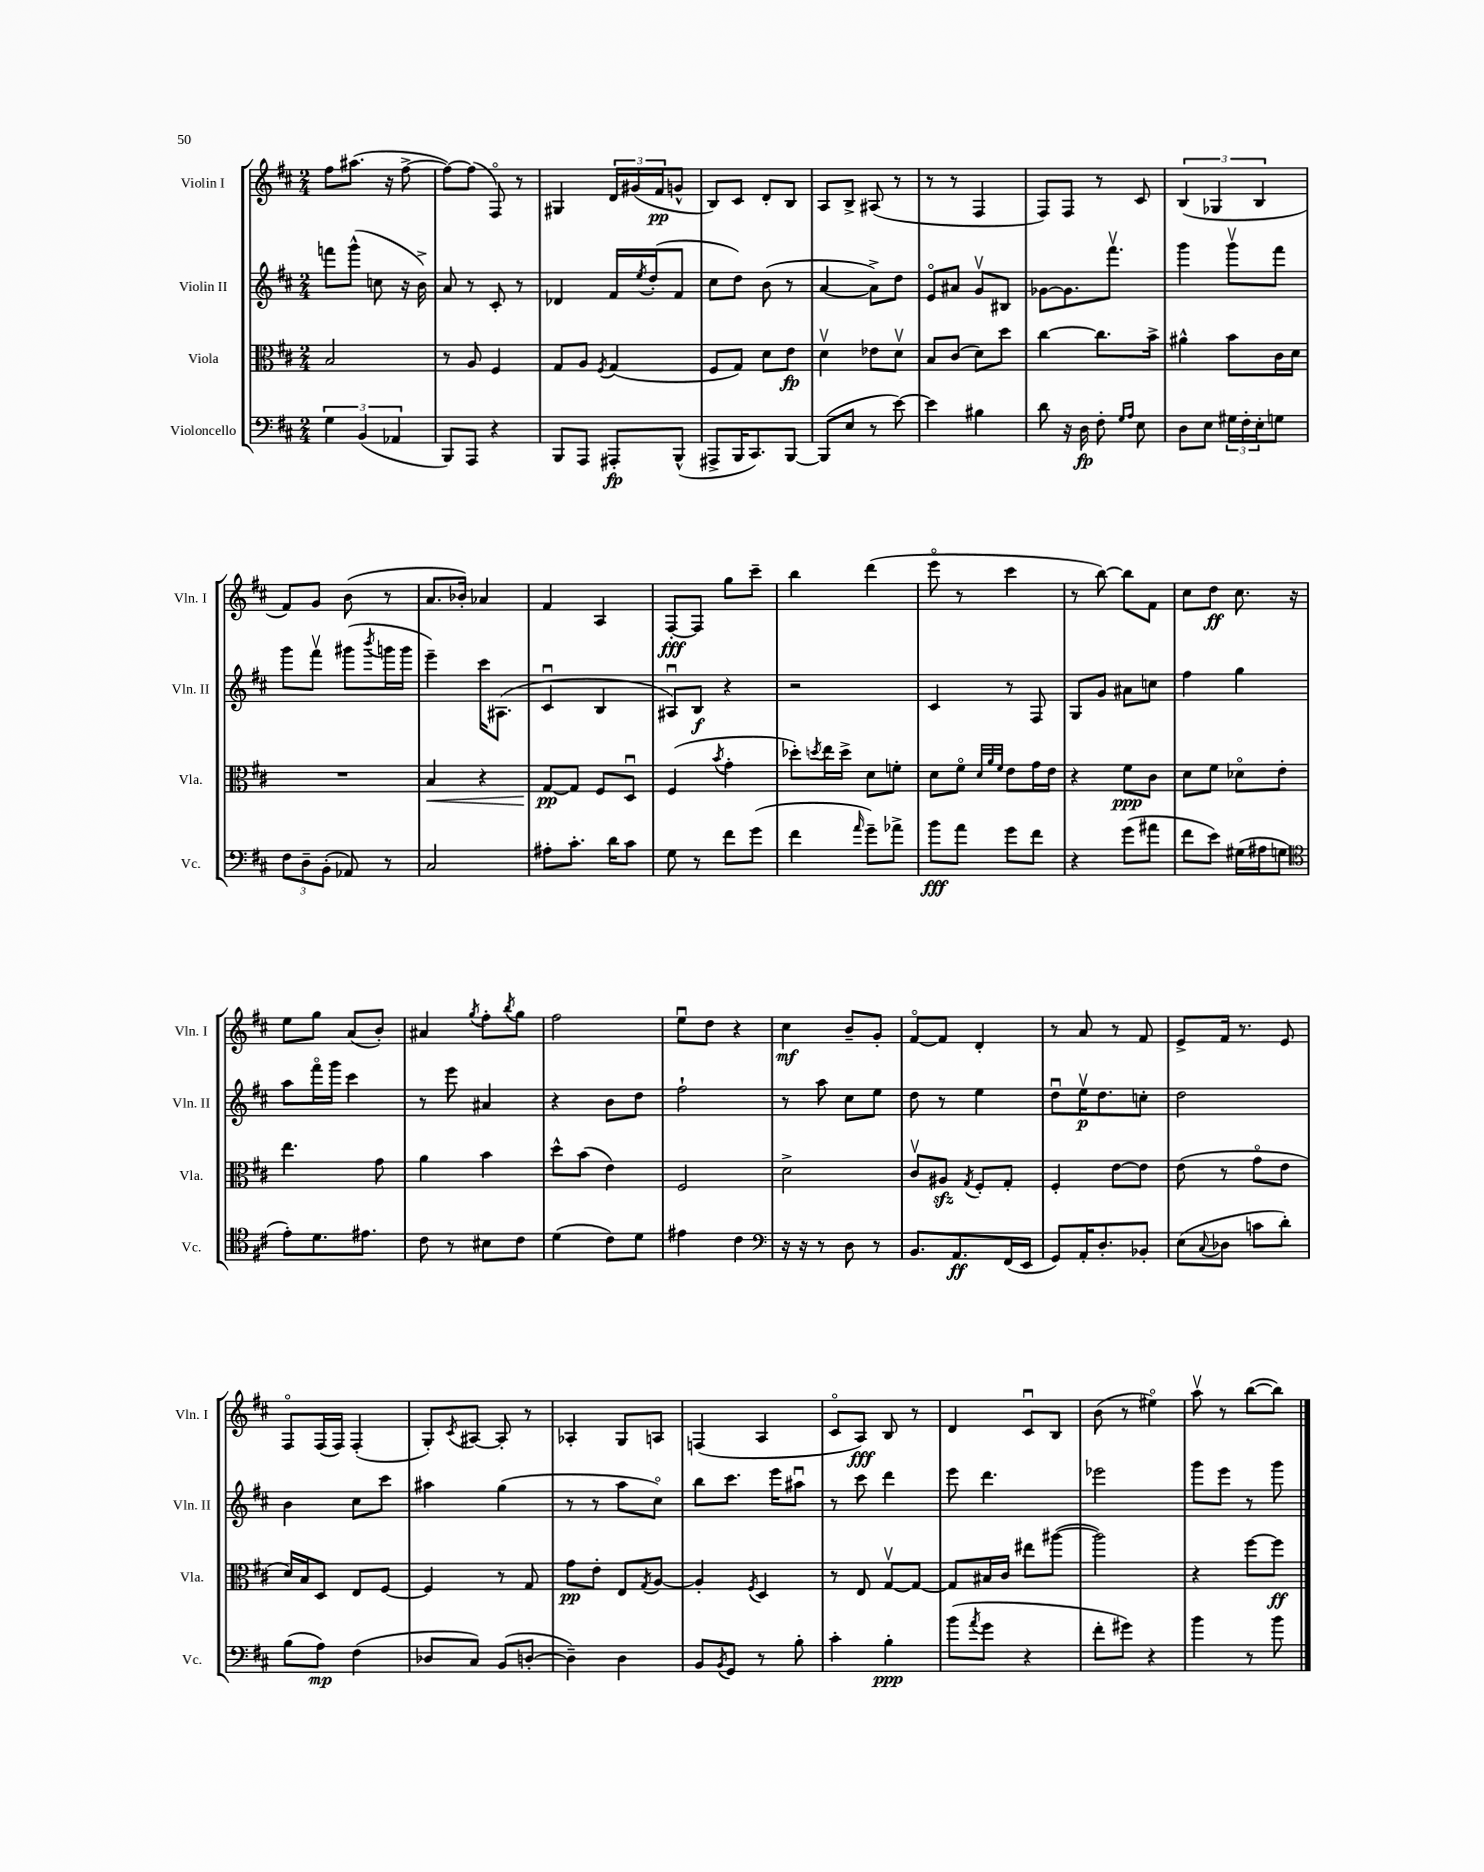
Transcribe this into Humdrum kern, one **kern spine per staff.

**kern	**dynam	**kern	**dynam	**kern	**dynam	**kern	**dynam
*part4	*part4	*part3	*part3	*part2	*part2	*part1	*part1
*staff4	*staff4	*staff3	*staff3	*staff2	*staff2	*staff1	*staff1
*I"Violoncello	*	*I"Viola	*	*I"Violin II	*	*I"Violin I	*
*I'Vc.	*	*I'Vla.	*	*I'Vln. II	*	*I'Vln. I	*
*clefF4	*	*clefC3	*	*clefG2	*	*clefG2	*
*k[f#c#]	*	*k[f#c#]	*	*k[f#c#]	*	*k[f#c#]	*
*M2/4	*	*M2/4	*	*M2/4	*	*M2/4	*
=140	=140	=140	=140	=140	=140	=140	=140
6G\	.	2B/	.	8fffn\L	.	8ff#\L	.
.	.	.	.	(8ggg^^\J	.	(8.aa#X\J	.
(6BB/	.	.	.	.	.	.	.
.	.	.	.	8ccn\	.	.	.
.	.	.	.	.	.	16r	.
6AA-X/	.	.	.	.	.	.	.
.	.	.	.	16r	.	[8ff#^\	.
.	.	.	.	16b^\)	.	.	.
=141	=141	=141	=141	=141	=141	=141	=141
8BBB/L)	.	8r	.	8a/	.	8ff#\L_)	.
8AAA/J	.	8A/	.	8r	.	(8ff#\J]	.
4r	.	4F#/	.	8c#'/	.	8F#/)	.
.	.	.	.	8r	.	8r	.
=142	=142	=142	=142	=142	=142	=142	=142
8BBB/L	.	8G/L	.	4d-X/	.	4G#X/	.
8AAA/J	.	8A/J	.	.	.	.	.
.	.	8qF#/	.	.	.	.	.
8AAA#X'/L	fp	(4G/	.	16f#/LL	.	24d/LL	.
.	.	.	.	.	.	(24g#X/	.
.	.	.	.	8qee/	.	.	.
.	.	.	.	(16dd'/J	.	.	.
.	.	.	.	.	.	24f#/J	pp
(8BBB^^/J	.	.	.	8f#/J	.	8gn^^/J	.
=143	=143	=143	=143	=143	=143	=143	=143
8AAA#X^/L	.	8F#/L	.	8cc#\L	.	8B/L)	.
16BBB/K	.	8G/J)	.	8dd\J)	.	8c#/J	.
8.CC#/)	.	.	.	.	.	.	.
.	.	8d\L	.	(8b\	.	8d'/L	.
[8BBB/J	.	8e\J	fp	8r	.	8B/J	.
=144	=144	=144	=144	=144	=144	=144	=144
(8BBB/L]	.	4dv\	.	[4a/	.	8A/L	.
8E/J	.	.	.	.	.	8B^/J	.
8r	.	8e-X\L	.	8a^\L])	.	(8A#X/	.
[8e\)	.	8dv\J	.	8dd\J	.	8r	.
=145	=145	=145	=145	=145	=145	=145	=145
4e\]	.	8B/L	.	8e/L	.	8r	.
.	.	(8c#/J	.	8a#X/J	.	8r	.
4B#X\	.	8d\L)	.	8gv/L	.	4F#/	.
.	.	8dd\J	.	8B#X/J	.	.	.
=146	=146	=146	=146	=146	=146	=146	=146
8d\	.	[4cc#\	.	[8g-X\L	.	8F#/L)	.
16r	.	.	.	8.g-\]	.	8F#/J	.
16D\	fp	.	.	.	.	.	.
8F#'\	.	8.cc#\L]	.	.	.	8r	.
.	.	.	.	8.fff#v\J	.	.	.
16qqG/LL	.	.	.	.	.	.	.
16qqA/JJ	.	.	.	.	.	.	.
8E\	.	.	.	.	.	8c#/	.
.	.	16b^\Jk	.	.	.	.	.
=147	=147	=147	=147	=147	=147	=147	=147
8D\L	.	4a#X^^\	.	4ggg\	.	(6B/	.
8E\J	.	.	.	.	.	.	.
.	.	.	.	.	.	6G-X/	.
24G#X\LL	.	8b\L	.	8gggv\L	.	.	.
24F#'\	.	.	.	.	.	.	.
24E'\J	.	.	.	.	.	6B/	.
8Gn\J	.	16c#\L	.	8fff#\J	.	.	.
.	.	16d\JJ	.	.	.	.	.
!!LO:LB:g=z
=148	=148	=148	=148	=148	=148	=148	=148
12F#\L	.	2r	.	8ggg\L	.	8f#/L)	.
12D~\	.	.	.	.	.	.	.
.	.	.	.	8fff#v\J	.	8g/J	.
(12BB'\J	.	.	.	.	.	.	.
8AA-X/)	.	.	.	(8ggg#X\L	.	(8b\	.
.	.	.	.	8qbbb/	.	.	.
8r	.	.	.	16gggn\L	.	8r	.
.	.	.	.	16ggg\JJ	.	.	.
=149	=149	=149	=149	=149	=149	=149	=149
!	!	!	!LO:HP:b	!	!	!	!
2C#/	.	4B/	<	4eee~\)	.	8.a/L	.
.	.	.	.	.	.	16b-X'/Jk)	.
.	.	4r	.	16ccc#\KL	.	4a-X/	.
.	.	.	.	(8.A#X\J	.	.	.
=150	=150	=150	=150	=150	=150	=150	=150
8A#X'\L	.	[8G/L	pp	4c#u/	.	4f#/	.
8.c#'\J	.	8G/J]	[	.	.	.	.
.	.	8F#/L	.	4B/	.	4A/	.
16d\KL	.	.	.	.	.	.	.
8c#\J	.	8Du/J	.	.	.	.	.
=151	=151	=151	=151	=151	=151	=151	=151
8G\	.	(4F#/	.	8A#Xu/L)	.	[8F#'/L	fff
8r	.	.	.	8B/J	f	8F#/J]	.
.	.	8qb/	.	.	.	.	.
8f#\L	.	4g'\	.	4r	.	8gg\L	.
(8g\J	.	.	.	.	.	8ccc#~\J	.
=152	=152	=152	=152	=152	=152	=152	=152
4f#\	.	8dd-X'\L)	.	2r	.	4bb\	.
.	.	8qddn/	.	.	.	.	.
.	.	16ee\L	.	.	.	.	.
.	.	16dd^\JJ	.	.	.	.	.
16qqa/	.	.	.	.	.	.	.
8g~\L)	.	8d\L	.	.	.	(4ddd\	.
8a-X^\J	.	8fn'\J	.	.	.	.	.
=153	=153	=153	=153	=153	=153	=153	=153
8b\L	fff	8d\L	.	4c#/	.	8eee\	.
8a\J	.	8f#\J	.	.	.	8r	.
.	.	32qqd/LLL	.	.	.	.	.
.	.	32qqa/	.	.	.	.	.
.	.	32qqf#/JJJ	.	.	.	.	.
8g\L	.	8e\L	.	8r	.	4ccc#\	.
8f#\J	.	16g\L	.	8F#/	.	.	.
.	.	16e\JJ	.	.	.	.	.
=154	=154	=154	=154	=154	=154	=154	=154
4r	.	4r	.	8G/L	.	8r	.
.	.	.	.	8g/J	.	[8bb\)	.
(8g\L	.	8f#\L	ppp	8a#X\L	.	8bb\L]	.
8a#X\J	.	8c#\J	.	8ccn\J	.	8f#\J	.
=155	=155	=155	=155	=155	=155	=155	=155
8f#\L	.	8d\L	.	4ff#\	.	8cc#\L	.
8e\J)	.	8f#\J	.	.	.	8dd\J	ff
(16G#X\LL	.	8d-X\L	.	4gg\	.	8.cc#\	.
16A#X\J	.	.	.	.	.	.	.
8Gn\J	.	8e'\J	.	.	.	.	.
.	.	.	.	.	.	16r	.
!!LO:LB:g=z
=156	=156	=156	=156	=156	=156	=156	=156
*clefC4	*	*	*	*	*	*	*
8e'\L)	.	4.ee\	.	8aa\L	.	8ee\L	.
8.d\	.	.	.	16fff#\L	.	8gg\J	.
.	.	.	.	16ggg\JJ	.	.	.
.	.	.	.	4ccc#\	.	(8a/L	.
8.e#X\J	.	.	.	.	.	.	.
.	.	8g\	.	.	.	8b'/J)	.
=157	=157	=157	=157	=157	=157	=157	=157
8c#\	.	4a\	.	8r	.	4a#X/	.
8r	.	.	.	8eee\	.	.	.
.	.	.	.	.	.	8qgg/	.
8B#X\L	.	4b\	.	4a#X/	.	8ff#'\L	.
.	.	.	.	.	.	8qbb/	.
8c#\J	.	.	.	.	.	8gg\J	.
=158	=158	=158	=158	=158	=158	=158	=158
(4d\	.	8dd^^\L	.	4r	.	2ff#\	.
.	.	(8b\J	.	.	.	.	.
8c#\L)	.	4e\)	.	8b\L	.	.	.
8d\J	.	.	.	8dd\J	.	.	.
=159	=159	=159	=159	=159	=159	=159	=159
4e#X\	.	2F#/	.	2ff#`\	.	8eeu\L	.
.	.	.	.	.	.	8dd\J	.
4c#\	.	.	.	.	.	4r	.
=160	=160	=160	=160	=160	=160	=160	=160
*clefF4	*	*	*	*	*	*	*
16r	.	2d^\	.	8r	.	4cc#\	mf
16r	.	.	.	.	.	.	.
8r	.	.	.	8aa\	.	.	.
8D\	.	.	.	8cc#\L	.	8b~/L	.
8r	.	.	.	8ee\J	.	8g'/J	.
=161	=161	=161	=161	=161	=161	=161	=161
8.BB/L	.	8c#v/L	.	8dd\	.	[8f#/L	.
.	.	8A#Xzz/J	.	8r	.	8f#/J]	.
8.AA/	ff	.	.	.	.	.	.
.	.	8qG/	.	.	.	.	.
.	.	8F#'/L	.	4ee\	.	4d'/	.
(16FF#/L	.	8G'/J	.	.	.	.	.
16EE/JJ	.	.	.	.	.	.	.
=162	=162	=162	=162	=162	=162	=162	=162
8GG/L)	.	4F#'/	.	8ddu\L	.	8r	.
16AA'/K	.	.	.	16eev\K	p	8a/	.
8.D'/	.	.	.	8.dd\	.	.	.
.	.	[8e\L	.	.	.	8r	.
8BB-X'/J	.	8e\J]	.	8ccn'\J	.	8f#/	.
=163	=163	=163	=163	=163	=163	=163	=163
(8E\L	.	(8e\	.	2dd\	.	8e^/L	.
8qqC#/	.	.	.	.	.	.	.
8D-X\J	.	8r	.	.	.	16f#/Jk	.
.	.	.	.	.	.	8.r	.
8cn\L	.	8g\L	.	.	.	.	.
8d'\J)	.	8e\J	.	.	.	8e/	.
!!LO:LB:g=z
=164	=164	=164	=164	=164	=164	=164	=164
(8B\L	.	16d/LL)	.	4b\	.	8F#/L	.
.	.	16B/J	.	.	.	.	.
8A\J)	mp	8D/J	.	.	.	(16F#/L	.
.	.	.	.	.	.	16F#/JJ)	.
(4F#\	.	8E/L	.	8cc#\L	.	(4F#'/	.
.	.	[8F#/J	.	8ccc#\J	.	.	.
=165	=165	=165	=165	=165	=165	=165	=165
8D-X/L	.	4F#/]	.	4aa#X\	.	8G'/L)	.
.	.	.	.	.	.	8qc#/	.
8C#/J)	.	.	.	.	.	[8A#X/J	.
(8BB/L	.	8r	.	(4gg\	.	8A#'/]	.
[8Dn'/J	.	8G/	.	.	.	8r	.
=166	=166	=166	=166	=166	=166	=166	=166
4D~\])	.	8g\L	pp	8r	.	4A-X'/	.
.	.	8e'\J	.	8r	.	.	.
4D\	.	8E/L	.	8aa\L	.	8G/L	.
.	.	8qG/	.	.	.	.	.
.	.	[8A/J	.	8cc#\J)	.	8An/J	.
=167	=167	=167	=167	=167	=167	=167	=167
8BB/L	.	4A'/]	.	8bb\L	.	(4Fn/	.
8qBB/	.	.	.	.	.	.	.
8GG/J	.	.	.	8.ccc#\J	.	.	.
.	.	8qF#/	.	.	.	.	.
8r	.	4D/	.	.	.	4A/	.
.	.	.	.	16eee\KL	.	.	.
8B'\	.	.	.	8aa#Xu\J	.	.	.
=168	=168	=168	=168	=168	=168	=168	=168
4c#'\	.	8r	.	8r	.	8c#/L	.
.	.	8E/	.	8ccc#\	.	8A/J)	fff
4B'\	ppp	[8Gv/L	.	4ddd\	.	8B/	.
.	.	8G/J_	.	.	.	8r	.
=169	=169	=169	=169	=169	=169	=169	=169
(8b\L	.	8G/L]	.	8eee\	.	4d/	.
8qa/	.	.	.	.	.	.	.
8g\J	.	16B#X/L	.	4.ddd\	.	.	.
.	.	16c#/JJ	.	.	.	.	.
4r	.	8ee#X\L	.	.	.	8c#u/L	.
.	.	([8aa#X\J	.	.	.	8B/J	.
=170	=170	=170	=170	=170	=170	=170	=170
8f#'\L	.	2aa#\])	.	2eee-X\	.	(8b\	.
8g#X\J)	.	.	.	.	.	8r	.
4r	.	.	.	.	.	4ee#X\)	.
=171	=171	=171	=171	=171	=171	=171	=171
4b\	.	4r	.	8ggg\L	.	8aav\	.
.	.	.	.	8eee\J	.	8r	.
8r	.	[8ff#\L	.	8r	.	([8bb\L	.
8b\	.	8ff#\J]	ff	8ggg\	.	8bb\J])	.
==	==	==	==	==	==	==	==
*-	*-	*-	*-	*-	*-	*-	*-
